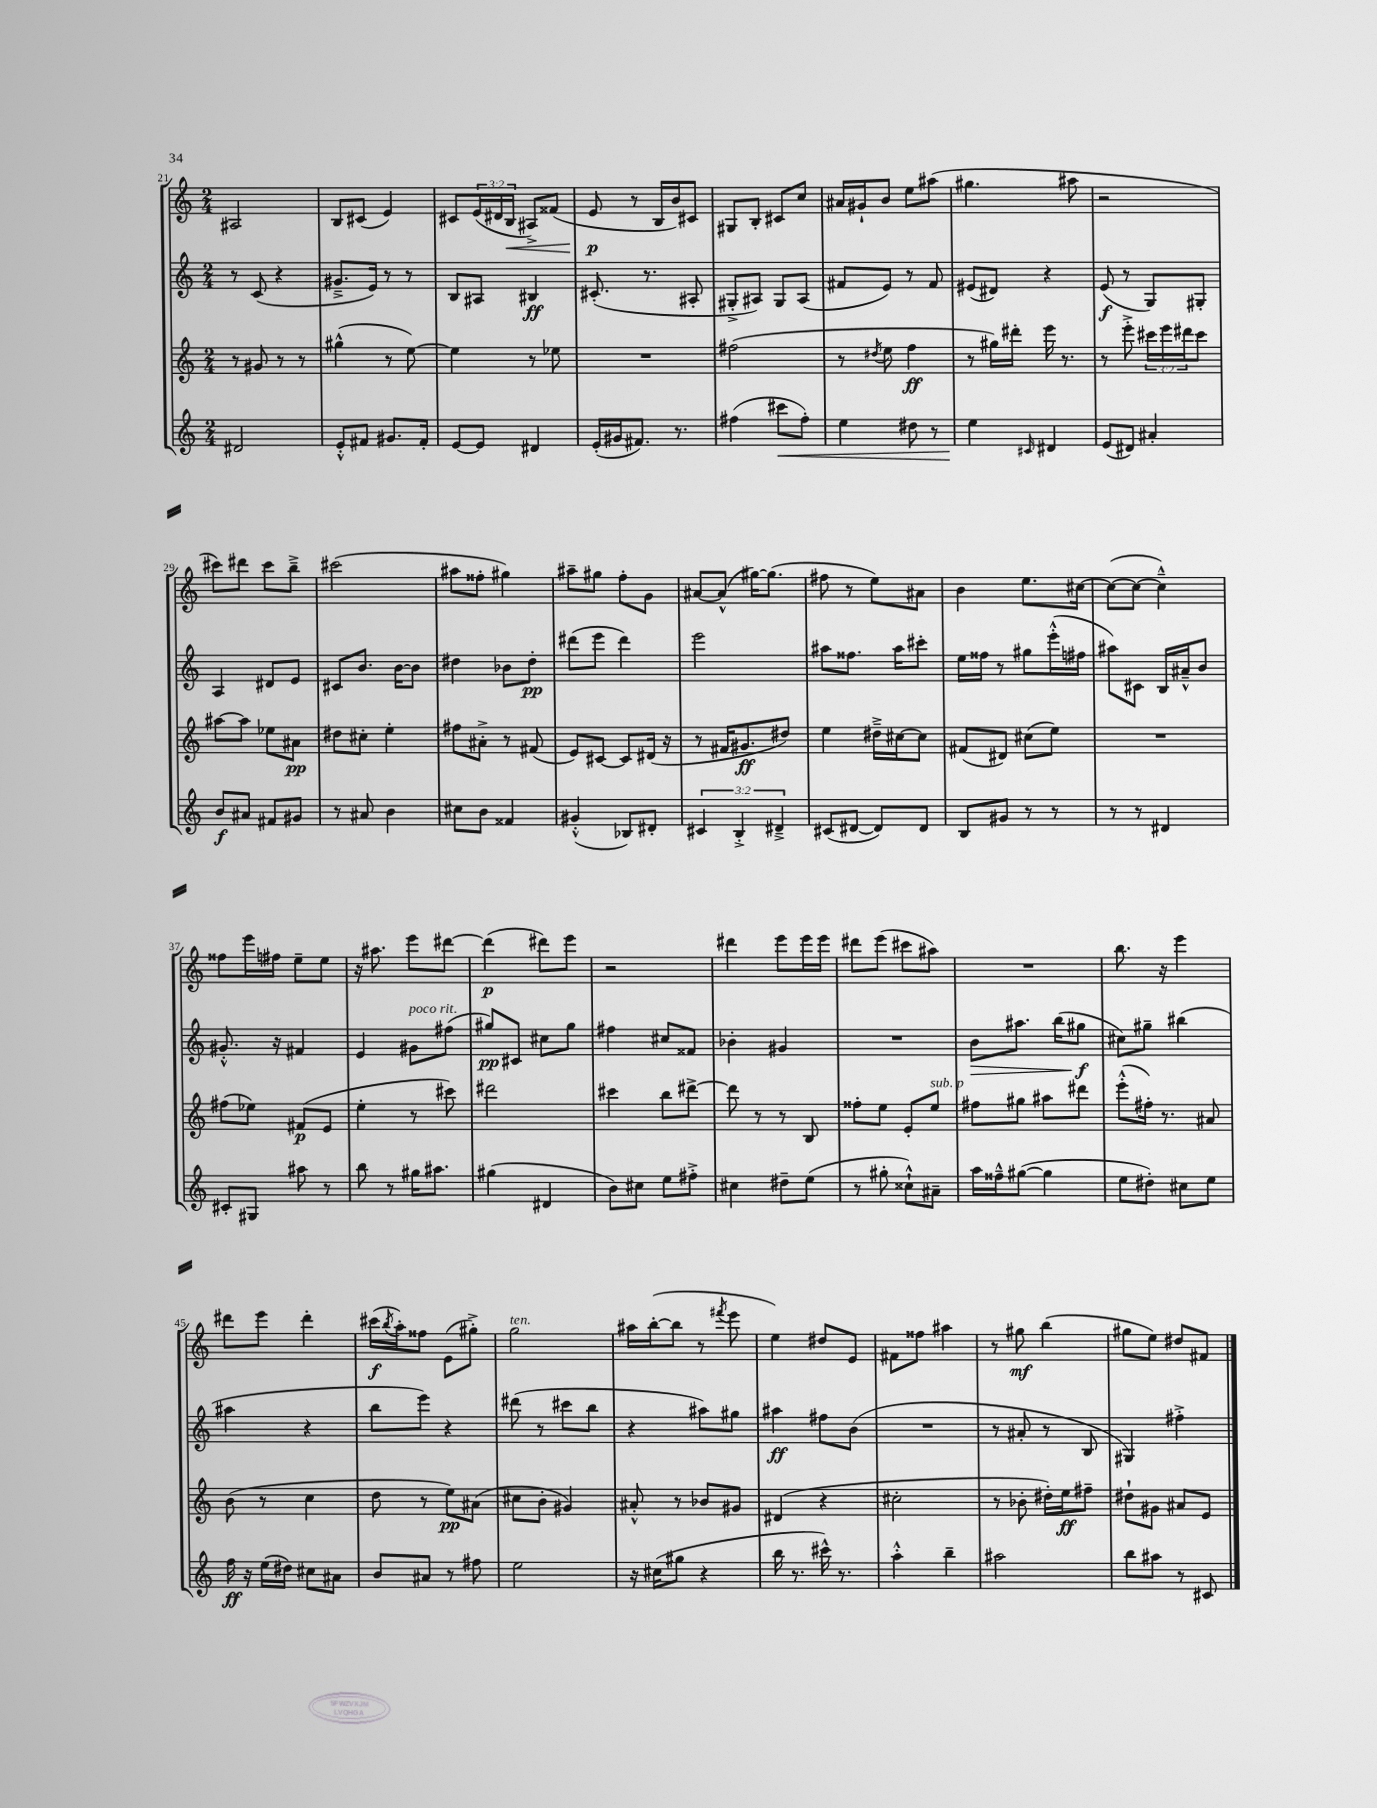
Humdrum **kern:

**kern	**dynam	**kern	**dynam	**kern	**dynam	**kern	**dynam
*part4	*part4	*part3	*part3	*part2	*part2	*part1	*part1
*staff4	*staff4	*staff3	*staff3	*staff2	*staff2	*staff1	*staff1
*clefG2	*	*clefG2	*	*clefG2	*	*clefG2	*
*k[]	*	*k[]	*	*k[]	*	*k[]	*
*M2/4	*	*M2/4	*	*M2/4	*	*M2/4	*
=21	=21	=21	=21	=21	=21	=21	=21
2d#X/	.	8r	.	8r	.	2A#X/	.
.	.	8g#X/	.	(8c/	.	.	.
.	.	8r	.	4r	.	.	.
.	.	8r	.	.	.	.	.
=22	=22	=22	=22	=22	=22	=22	=22
8e'^^/L	.	(4gg#X^^\	.	8.g#X~^/L	.	8B/L	.
8f#X/J	.	.	.	.	.	(8c#X/J	.
.	.	.	.	16e/Jk)	.	.	.
8.g#X/L	.	8r	.	8r	.	4e/)	.
.	.	[8ee\)	.	8r	.	.	.
16f#'/Jk	.	.	.	.	.	.	.
=23	=23	=23	=23	=23	=23	=23	=23
[8e/L	.	4ee\]	.	8B/L	.	8c#X/L	.
8e/J]	.	.	.	8A#X/J	.	(24e/L	.
.	.	.	.	.	.	24d#X/	.
!	!	!	!	!	!	!	!LO:HP:b
.	.	.	.	.	.	24B/JJ	<
4d#X/	.	8r	.	4B#X/	ff	8A#X^/L)	.
.	.	8ee-X\	.	.	.	(8f##X/J	.
=24	=24	=24	=24	=24	=24	=24	=24
(16e'/LL	.	2r	.	(8.c#X'/	.	8e/	p
16g#X/J	.	.	.	.	.	.	.
8.f#X/J)	.	.	.	.	.	8r	[
.	.	.	.	8.r	.	.	.
.	.	.	.	.	.	16B/LL	.
8.r	.	.	.	.	.	16b/J)	.
.	.	.	.	8A#X'/	.	8c#X/J	.
=25	=25	=25	=25	=25	=25	=25	=25
(4ff#X\	.	(2ff#X\	.	8G#X'^/L	.	8G#X/L	.
.	.	.	.	8A#X/J)	.	8B'/J	.
!	!LO:HP:b	!	!	!	!	!	!
8ccc#X\L	<	.	.	8G#/L	.	8c#X/L	.
8ff#'\J)	.	.	.	(8A#/J	.	8cc/J	.
=26	=26	=26	=26	=26	=26	=26	=26
4ee\	.	8r	.	8f#X/L	.	16a#X/LL	.
.	.	.	.	.	.	16g#X`/J	.
.	.	8qdd#X/	.	.	.	.	.
.	.	8ee\	.	8e/J)	.	8b/J	.
8dd#X\	.	4ff\	ff	8r	.	8ee\L	.
8r	.	.	.	8f#/	.	(8aa#X\J	.
=27	=27	=27	=27	=27	=27	=27	=27
4ee\	.	8r	.	(8e#X/L	.	4.gg#X\	.
.	.	16gg#X\LL)	.	8d#X/J)	.	.	.
.	.	16ddd#X'\JJ	.	.	.	.	.
16qqc#X/	.	.	.	.	.	.	.
4d#X/	[	16eee\	.	4r	.	.	.
.	.	8.r	.	.	.	.	.
.	.	.	.	.	.	8aa#X\	.
=28	=28	=28	=28	=28	=28	=28	=28
(8e/L	.	8r	.	(8e/	f	2r	.
8d#X/J)	.	8eee'^\	.	8r	.	.	.
4a#X'/	.	24ccc#X\LL	.	8G/L)	.	.	.
.	.	24eee\	.	.	.	.	.
.	.	24ddd#X\J	.	.	.	.	.
.	.	8ccc#\J	.	8G#X'/J	.	.	.
!!LO:LB:g=z
=29	=29	=29	=29	=29	=29	=29	=29
8b/L	f	[8aa#X\L	.	4A/	.	8ccc#X\L)	.
8a#X/J	.	8aa#\J]	.	.	.	8ddd#X\J	.
8f#X/L	.	8ee-X\L	.	8d#X/L	.	8ccc#\L	.
8g#X/J	.	8a#X\J	pp	8e/J	.	8bb~^\J	.
=30	=30	=30	=30	=30	=30	=30	=30
8r	.	8dd#X\L	.	8c#X/L	.	(2ccc#X\	.
8a#X/	.	8cc#X'\J	.	8.b/J	.	.	.
4b\	.	4ee'\	.	.	.	.	.
.	.	.	.	[16b\KL	.	.	.
.	.	.	.	8b\J]	.	.	.
=31	=31	=31	=31	=31	=31	=31	=31
8cc#X\L	.	8ff#X\L	.	4dd#X\	.	8aa#X\L	.
8b\J	.	8a#X'^\J	.	.	.	8ff##X'\J	.
4f##X/	.	8r	.	8b-X\L	.	4gg#X\)	.
.	.	(8f#X/	.	8dd#'\J	pp	.	.
=32	=32	=32	=32	=32	=32	=32	=32
(4g#X'^^/	.	8e/L)	.	(8ddd#X\L	.	8aa#X~\L	.
.	.	[8c#X/J	.	8eee\J	.	8gg#X\J	.
8B-X/L)	.	8c#/L]	.	4ddd#\)	.	8ff'\L	.
8d#X'/J	.	(16d#X/Jk	.	.	.	8g\J	.
.	.	16r	.	.	.	.	.
=33	=33	=33	=33	=33	=33	=33	=33
6c#X/	.	8r	.	2eee\	.	[8a#X/L	.
.	.	16f#X/KL	.	.	.	(8a#^^/J]	.
6B'^/	.	.	.	.	.	.	.
.	.	8.g#X/	ff	.	.	.	.
.	.	.	.	.	.	[16gg#X\KL)	.
.	.	.	.	.	.	(8.gg#\J]	.
6d#X~^/	.	.	.	.	.	.	.
.	.	8dd#X/J)	.	.	.	.	.
=34	=34	=34	=34	=34	=34	=34	=34
(8c#X/L	.	4ee\	.	8aa#X\L	.	8ff#X\	.
[8d#X/J	.	.	.	8.ff##X\J	.	8r	.
8d#/L])	.	16dd#X~^\LL	.	.	.	8ee\L)	.
.	.	[16cc#X\J	.	16aa#\KL	.	.	.
8d#/J	.	8cc#\J]	.	8ccc#X'\J	.	8a#X\J	.
=35	=35	=35	=35	=35	=35	=35	=35
8B/L	.	(8f#X/L	.	16ee\LL	.	4b\	.
.	.	.	.	16ff##X\JJ	.	.	.
8g#X/J	.	8d#X/J)	.	8r	.	.	.
8r	.	(8cc#X\L	.	8gg#X\L	.	8.ee\L	.
8r	.	8ee\J)	.	(16eee'^^\L	.	.	.
.	.	.	.	16ff#X\JJ	.	[16cc#X\Jk	.
=36	=36	=36	=36	=36	=36	=36	=36
8r	.	2r	.	8aa#X\L)	.	(8cc#\L_	.
8r	.	.	.	8c#X\J	.	8cc#\J_	.
4d#X/	.	.	.	16B/LL	.	4cc#~^^\])	.
.	.	.	.	16a#X~^^/J	.	.	.
.	.	.	.	8b/J	.	.	.
!!LO:LB:g=z
=37	=37	=37	=37	=37	=37	=37	=37
8c#X'/L	.	(8ff#X\L	.	8.g#X'^^/	.	8ff##X\L	.
8G#X/J	.	8ee-X\J)	.	.	.	16eee\L	.
.	.	.	.	16r	.	16ff#X\JJ	.
8aa#X\	.	(8f#X/L	p	4f#X/	.	8ee~\L	.
8r	.	8e/J	.	.	.	8ee\J	.
=38	=38	=38	=38	=38	=38	=38	=38
8bb\	.	4ee'\	.	4e/	.	16r	.
.	.	.	.	.	.	8.aa#X\	.
8r	.	.	.	.	.	.	.
!	!	!	!	!LO:TX:a:i:t=poco rit.	!	!	!
16gg#X\KL	.	8r	.	8g#X\L	.	8eee\L	.
8.aa#X\J	.	.	.	.	.	.	.
.	.	8ccc#X\)	.	(8ff#X\J	.	[8ddd#X\J	.
=39	=39	=39	=39	=39	=39	=39	=39
(4gg#X\	.	2ddd#X\	.	8gg#X/L)	pp	(4ddd#\]	p
.	.	.	.	8c#X/J	.	.	.
4d#X/	.	.	.	8cc#X\L	.	8ddd#X\L)	.
.	.	.	.	8gg#\J	.	8eee\J	.
=40	=40	=40	=40	=40	=40	=40	=40
8b\L)	.	4ccc#X\	.	4ff#X\	.	2r	.
8cc#X\J	.	.	.	.	.	.	.
8ee\L	.	8bb\L	.	8cc#X/L	.	.	.
8ff#X'^\J	.	[8ddd#X^\J	.	8f##X/J	.	.	.
=41	=41	=41	=41	=41	=41	=41	=41
4cc#X\	.	8ddd#\]	.	4b-X'\	.	4ddd#X\	.
.	.	8r	.	.	.	.	.
8dd#X~\L	.	8r	.	4g#X/	.	8eee\L	.
(8ee\J	.	8B/	.	.	.	16eee\L	.
.	.	.	.	.	.	16eee\JJ	.
=42	=42	=42	=42	=42	=42	=42	=42
8r	.	8ff##X'\L	.	2r	.	8ddd#X\L	.
8gg#X'\	.	8ee\J	.	.	.	(8eee\J	.
8cc##X`^^\L)	.	8e'/L	.	.	.	8ccc#X\L	.
!	!	!LO:TX:a:i:t=sub. p	!	!	!	!	!
8a#X~\J	.	8ee/J	.	.	.	8aa#X\J)	.
=43	=43	=43	=43	=43	=43	=43	=43
!	!	!	!	!	!LO:HP:b	!	!
16aa\LL	.	8ff#X\L	.	8b\L	>	2r	.
16ff##X~^^\J	.	.	.	.	.	.	.
([8gg#X\J	.	8gg#X\J	.	8.aa#X\J	.	.	.
4gg#\]	.	8aa#X\L	.	.	.	.	.
.	.	.	.	(16bb\KL	.	.	.
.	.	8ddd#X\J	.	8gg#X\J	f	.	.
.	.	.	.	.	]	.	.
=44	=44	=44	=44	=44	=44	=44	=44
8ee\L	.	(8eee'^^\L	.	8cc#X\L)	.	8.bb\	.
8dd#X'\J)	.	16ff#X'\Jk)	.	8gg#X~\J	.	.	.
.	.	8.r	.	.	.	16r	.
8cc#X\L	.	.	.	(4bb#X\	.	4eee\	.
8ee\J	.	8a#X/	.	.	.	.	.
!!LO:LB:g=z
=45	=45	=45	=45	=45	=45	=45	=45
16ff\	ff	(8b\	.	4aa#X\	.	8ddd#X\L	.
16r	.	.	.	.	.	.	.
(16ee\LL	.	8r	.	.	.	8eee\J	.
16dd#X\JJ)	.	.	.	.	.	.	.
8cc#X\L	.	4cc\	.	4r	.	4ddd#'\	.
8a#X\J	.	.	.	.	.	.	.
=46	=46	=46	=46	=46	=46	=46	=46
8b/L	.	8dd\	.	8bb\L	.	(16ccc#X\LL	f
.	.	.	.	.	.	8qbb/	.
.	.	.	.	.	.	16aa'\J)	.
8a#X/J	.	8r	.	8eee\J)	.	8ff##X\J	.
8r	.	8ee\L)	pp	4r	.	(8e\L	.
8ff#X\	.	(8a#X\J	.	.	.	8gg#X'^\J)	.
=47	=47	=47	=47	=47	=47	=47	=47
!	!	!	!	!	!	!LO:TX:a:i:t=ten.	!
2ee\	.	8cc#X\L	.	(8ddd#X\	.	2gg\	.
.	.	8b'\J	.	8r	.	.	.
.	.	4g#X/)	.	8ccc#X\L	.	.	.
.	.	.	.	8bb\J	.	.	.
=48	=48	=48	=48	=48	=48	=48	=48
16r	.	8a#X'^^/	.	4r	.	16aa#X\LL	.
(16cc#X\KL	.	.	.	.	.	([16bb'\J	.
8gg#X\J	.	8r	.	.	.	8bb\J]	.
4r	.	8b-X/L	.	8aa#X\L)	.	8r	.
.	.	.	.	.	.	8qfff#X/	.
.	.	8g#X/J	.	8gg#X\J	.	8eee\	.
=49	=49	=49	=49	=49	=49	=49	=49
16bb\	.	(4d#X/	.	4aa#X\	ff	4ee\)	.
8.r	.	.	.	.	.	.	.
16ccc#X^^\)	.	4r	.	8ff#X\L	.	8dd#X/L	.
8.r	.	.	.	.	.	.	.
.	.	.	.	(8b\J	.	8e/J	.
=50	=50	=50	=50	=50	=50	=50	=50
4aa'^^\	.	2cc#X'\	.	2r	.	8f#X\L	.
.	.	.	.	.	.	8ff##X\J	.
4bb~\	.	.	.	.	.	4aa#X\	.
=51	=51	=51	=51	=51	=51	=51	=51
2aa#X\	.	8r	.	8r	.	8r	.
.	.	8b-X'\	.	8a#X'/	.	8gg#X\	mf
.	.	16dd#X'\LL)	.	8r	.	(4bb\	.
.	.	16ee\J	ff	.	.	.	.
.	.	8ff#X~\J	.	8B/	.	.	.
=52	=52	=52	=52	=52	=52	=52	=52
8bb\L	.	8dd#X`\L	.	4G#X/)	.	8gg#X\L	.
8aa#X\J	.	8g#X\J	.	.	.	8ee\J)	.
8r	.	8a#X/L	.	4ff#X'^\	.	8dd#X/L	.
8c#X/	.	8e/J	.	.	.	8f#X/J	.
==	==	==	==	==	==	==	==
*-	*-	*-	*-	*-	*-	*-	*-
